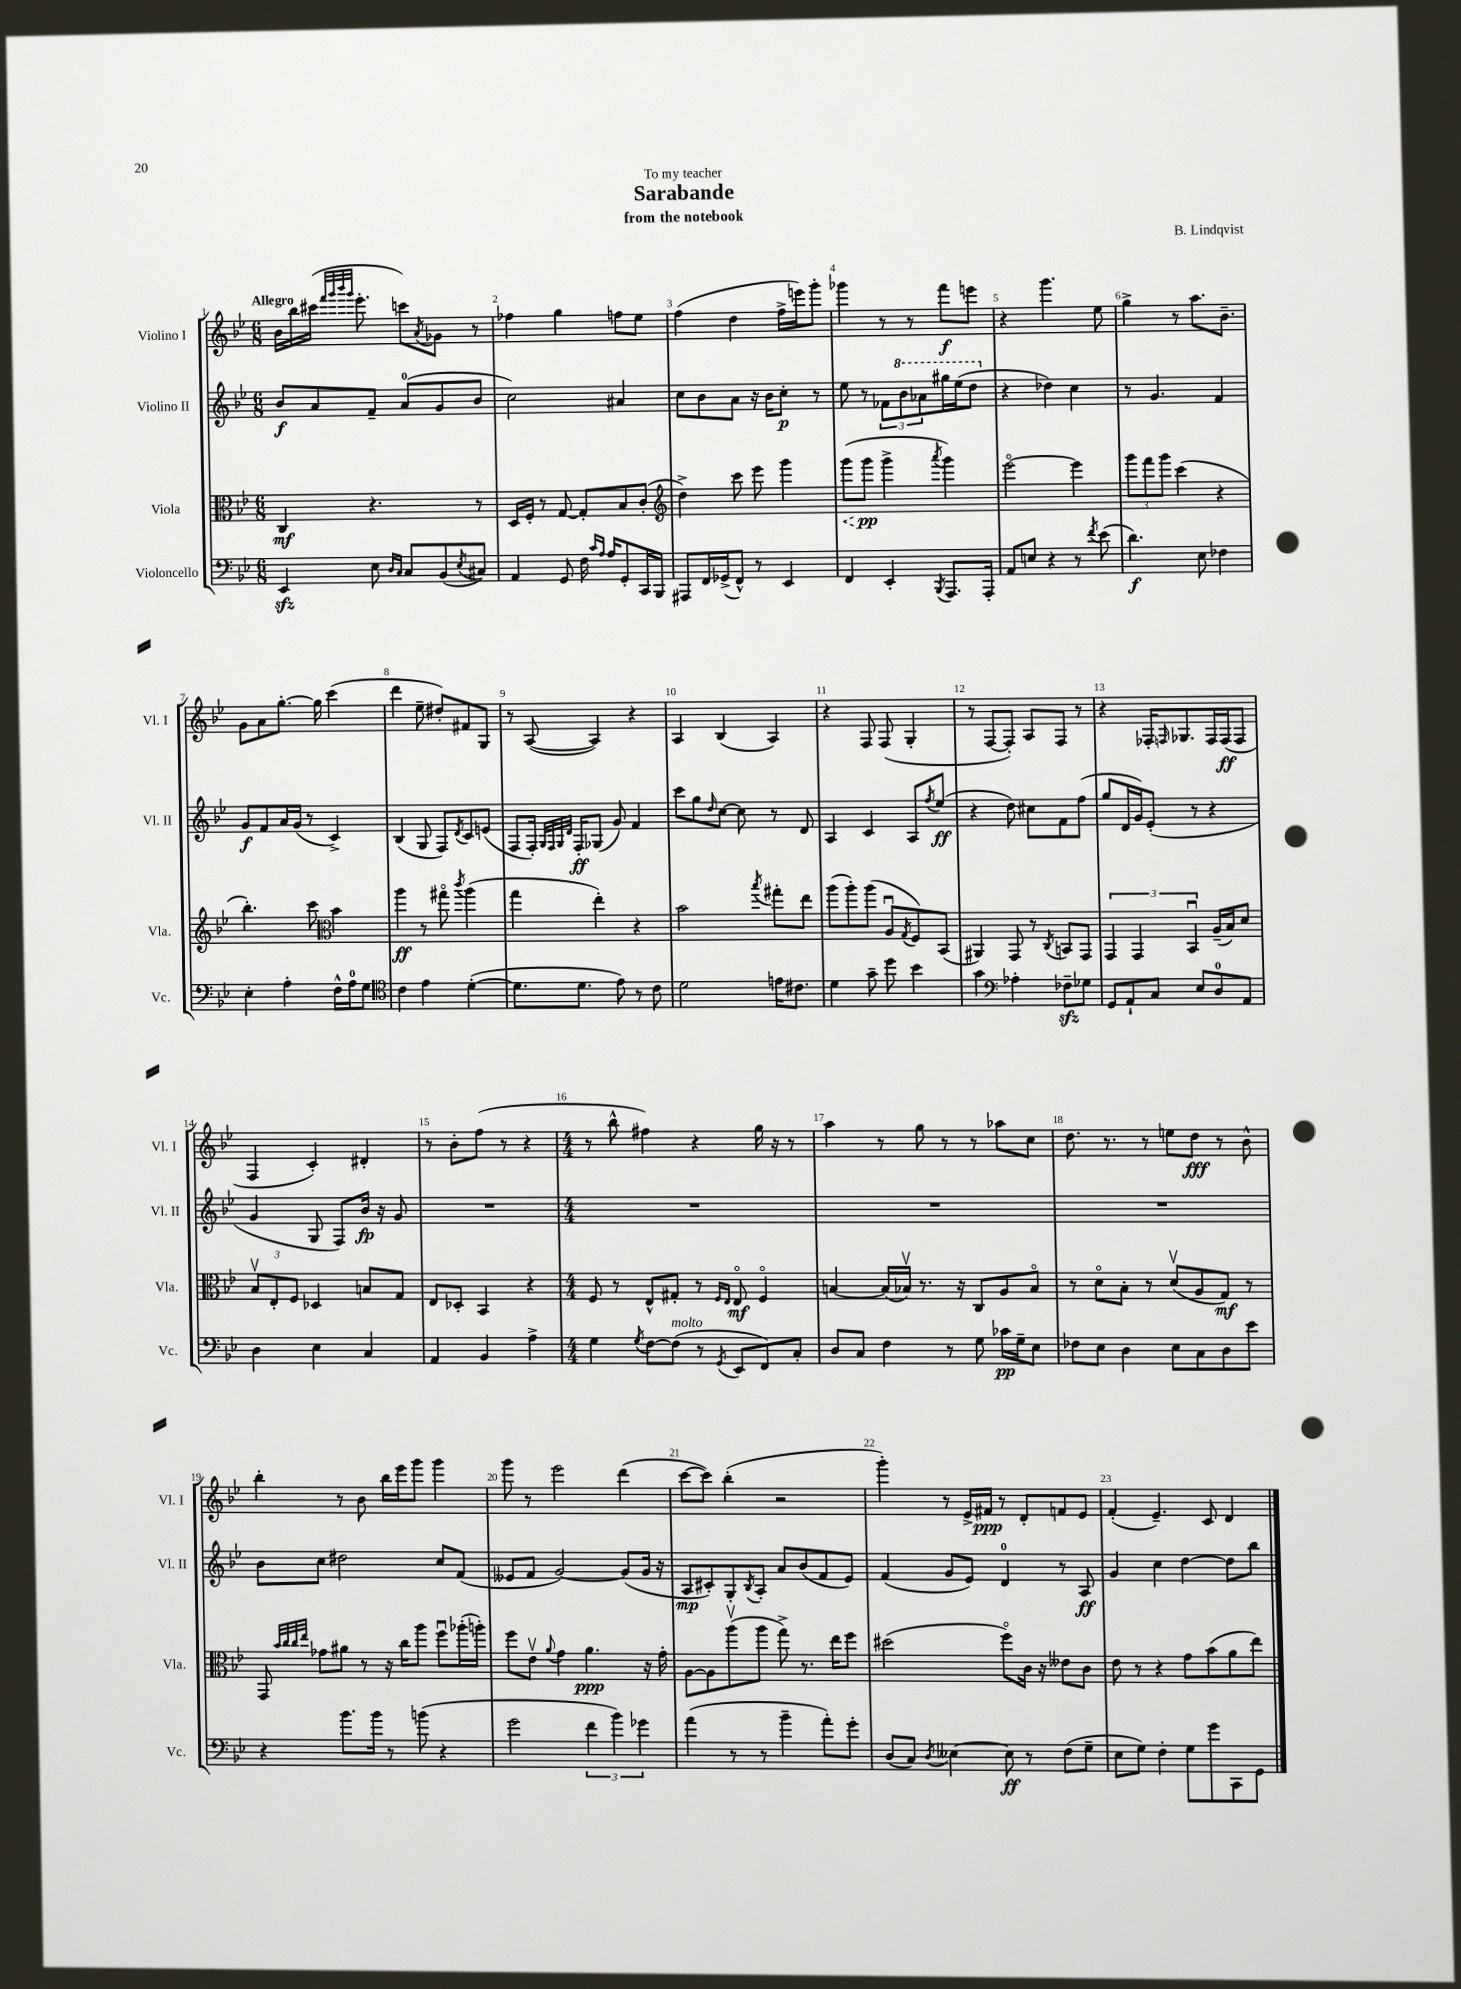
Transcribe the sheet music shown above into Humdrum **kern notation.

**kern	**dynam	**kern	**dynam	**kern	**dynam	**kern	**dynam
*part4	*part4	*part3	*part3	*part2	*part2	*part1	*part1
*staff4	*staff4	*staff3	*staff3	*staff2	*staff2	*staff1	*staff1
*I"Violoncello	*	*I"Viola	*	*I"Violino II	*	*I"Violino I	*
*I'Vc.	*	*I'Vla.	*	*I'Vl. II	*	*I'Vl. I	*
*clefF4	*	*clefC3	*	*clefG2	*	*clefG2	*
*k[b-e-]	*	*k[b-e-]	*	*k[b-e-]	*	*k[b-e-]	*
*M6/8	*	*M6/8	*	*M6/8	*	*M6/8	*
=1	=1	=1	=1	=1	=1	=1	=1
!	!	!	!	!	!	!LO:TX:a:B:t=Allegro	!
4EE-zz/	.	4C/	mf	8b-/L	f	16b-\LL	.
.	.	.	.	.	.	16bb-\	.
.	.	.	.	8a/	.	(16ccc#X\JJ	.
.	.	.	.	.	.	32qqfff/LLL	.
.	.	.	.	.	.	32qqggg/	.
.	.	.	.	.	.	32qqbbb-/	.
.	.	.	.	.	.	32qqggg/JJJ	.
.	.	.	.	.	.	8.eee-'\	.
8E-\	.	4.r	.	8f~/J	.	.	.
16qqD/LL	.	.	.	.	.	.	.
16qqC/JJ	.	.	.	.	.	.	.
8C/L	.	.	.	(8a/L	.	8cccn\L)	.
.	.	.	.	.	.	8qa/	.
(8BB-/	.	.	.	8g/	.	8g-X\J	.
8qE-/	.	.	.	.	.	.	.
8C#X/J)	.	8r	.	8b-/J	.	8r	.
=2	=2	=2	=2	=2	=2	=2	=2
4AA/	.	16D/LL	.	2cc\)	.	4ff-X\	.
.	.	16F'/JJ	.	.	.	.	.
.	.	8r	.	.	.	.	.
8GG/	.	[8G/	.	.	.	4gg\	.
16F\	.	8G'/L]	.	.	.	.	.
16qqc/LL	.	.	.	.	.	.	.
16qqA/JJ	.	.	.	.	.	.	.
16A/KL	.	.	.	.	.	.	.
8GG'/	.	8B-/	.	4a#X/	.	8ffn\L	.
16CC/L	.	(8c'/J	.	.	.	8ee-\J	.
16BBB-/JJ	.	.	.	.	.	.	.
=3	=3	=3	=3	=3	=3	=3	=3
*	*	*clefG2	*	*	*	*	*
8AAA#X/L	.	4dd^\)	.	8cc\L	.	(4ff\	.
16FF/L	.	.	.	8b-\	.	.	.
(16GG-X^/J	.	.	.	.	.	.	.
8FF^^/J)	.	8ccc\	.	8a\J	.	4dd\	.
8r	.	8eee-\	.	16r	.	.	.
.	.	.	.	16b-\KL	.	.	.
4EE-/	.	4ggg\	.	8cc'\J	p	16ff^\LL	.
.	.	.	.	.	.	16eeen\J)	.
.	.	.	.	8r	.	8ggg'\J	.
=4	=4	=4	=4	=4	=4	=4	=4
!	!	!	!LO:HP:b	!	!	!	!
4FF/	.	(8ggg\L	<	8ee-\	.	4ggg-X\	.
.	.	8ggg\J	pp	8r	.	.	.
4EE-'/	.	4ggg^\	[	12f-X\L	.	8r	.
*	*	*	*	*8va	*	*	*
.	.	.	.	12bb-\	.	.	.
.	.	.	.	.	.	8r	.
.	.	.	.	12aa-X\	.	.	.
8qBBB-/	.	8qaaa/	.	.	.	.	.
8.AAA/L	.	4ggg\)	.	16ggg#X\L	.	8fff\L	f
.	.	.	.	(16eee-\J	.	.	.
.	.	.	.	8ddd\J	.	8eeen\J	.
16AAA'/Jk	.	.	.	.	.	.	.
=5	=5	=5	=5	=5	=5	=5	=5
*	*	*	*	*X8va	*	*	*
8AA/L	.	[2eee-\	.	4r	.	4r	.
8En/J	.	.	.	.	.	.	.
4r	.	.	.	4dd-X\)	.	4.ggg\	.
8r	.	4eee-\]	.	4cc\	.	.	.
8qf/	.	.	.	.	.	.	.
(8e-\	.	.	.	.	.	8ee-\	.
=6	=6	=6	=6	=6	=6	=6	=6
4.d\)	f	12ggg\L	.	8r	.	4gg^\	.
.	.	12fff\	.	.	.	.	.
.	.	.	.	4.g/	.	.	.
.	.	12ggg\J	.	.	.	.	.
.	.	(4ccc\	.	.	.	8r	.
8E-\	.	.	.	.	.	8.aa\L	.
4F-X\	.	4r	.	4f/	.	.	.
.	.	.	.	.	.	8.b-~\J	.
!!LO:LB:g=z
=7	=7	=7	=7	=7	=7	=7	=7
4E-'\	.	4.bb-'\)	.	8g/L	f	8g\L	.
.	.	.	.	8f/	.	8a\	.
4A'\	.	.	.	16a/L	.	[8.gg'\J	.
.	.	.	.	(16g/JJ	.	.	.
.	.	8ccc\	.	8r	.	.	.
.	.	.	.	.	.	16gg\]	.
*	*	*clefC3	*	*	*	*	*
16F^^\LL	.	4b-\	.	4c^/)	.	(4ccc\	.
16A\J	.	.	.	.	.	.	.
8G\J	.	.	.	.	.	.	.
=8	=8	=8	=8	=8	=8	=8	=8
*clefC4	*	*	*	*	*	*	*
4c\	.	4aa\	ff	(4B-/	.	4ddd\	.
4e-\	.	8r	.	8G/	.	8ee-~\	.
.	.	8gg#X\	.	8F/L)	.	8dd#X'/L)	.
.	.	8qccc/	.	8qd/	.	.	.
([4d'\	.	(4aa\	.	8c/	.	8f#X/	.
.	.	.	.	(8en/J	.	8G/J	.
=9	=9	=9	=9	=9	=9	=9	=9
8.d\L]	.	4gg\	.	8F/L	.	8r	.
.	.	.	.	16F'/Jk)	.	([8A/	.
.	.	.	.	32qqG/LLL	.	.	.
.	.	.	.	32qqF/	.	.	.
.	.	.	.	32qqG/	.	.	.
.	.	.	.	32qqd/JJJ	.	.	.
8.d\J	.	.	.	16F'/KL	ff	.	.
.	.	4ee-'\)	.	(8G-X/J	.	4A/])	.
8e-\)	.	.	.	8g/)	.	.	.
8r	.	4r	.	4f/	.	4r	.
8c\	.	.	.	.	.	.	.
=10	=10	=10	=10	=10	=10	=10	=10
2d\	.	2b-\	.	8ccc\L	.	4A/	.
.	.	.	.	8gg\	.	.	.
.	.	.	.	16qqdd/	.	.	.
.	.	.	.	[8cc\J	.	(4B-/	.
.	.	.	.	8cc\]	.	.	.
.	.	8qbb-/	.	.	.	.	.
16en\KL	.	8gg#X'\L	.	8r	.	4A/)	.
8.c#X\J	.	.	.	.	.	.	.
.	.	8ee-\J	.	8d/	.	.	.
=11	=11	=11	=11	=11	=11	=11	=11
4d\	.	(8aa\L	.	4A/	.	4r	.
.	.	8aa'\)	.	.	.	.	.
8g~\	.	(8aa\J	.	4c/	.	8F/	.
8dd\	.	8Au/L	.	.	.	(8F/	.
.	.	8qG/	.	.	.	.	.
4b-\	.	8F/)	.	8A/L	.	4G'/	.
.	.	.	.	8qff/	.	.	.
.	.	(8BB-/J	.	(8ee-/J	ff	.	.
=12	=12	=12	=12	=12	=12	=12	=12
4g\	.	4AA#X/)	.	4r	.	8r	.
.	.	.	.	.	.	[8F/L	.
*clefF4	*	*	*	*	*	*	*
4A-X'\	.	8GG/	.	8dd\)	.	8F'/J])	.
.	.	8r	.	8cc#X\L	.	8A/L	.
.	.	8qC/	.	.	.	.	.
8F-Xzz~\L	.	8BBn/L	.	8f\	.	8F/J	.
8G-X\J	.	8GG/J	.	(8ff\J	.	8r	.
=13	=13	=13	=13	=13	=13	=13	=13
8GG/L	.	6GG/	.	8gg/L	.	4r	.
8AA`/	.	.	.	16d/L	.	.	.
.	.	6GG/	.	.	.	.	.
.	.	.	.	16g/J)	.	.	.
8C/J	.	.	.	(8e-'/J	.	16F-X'/KL	.
.	.	.	.	.	.	16qqFn/	.
.	.	.	.	.	.	8.G-X/	.
.	.	6BB-u/	.	.	.	.	.
8E-/L	.	.	.	8r	.	.	.
8D/	.	(16A~/LL	.	4r	.	16F/L	.
.	.	16B-/J)	.	.	.	(16F/J	ff
8AA/J	.	8d/J	.	.	.	8F/J	.
!!LO:LB:g=z
=14	=14	=14	=14	=14	=14	=14	=14
4D\	.	12B-v/L	.	4g/	.	4F/	.
.	.	12E-'/	.	.	.	.	.
.	.	12F/J	.	.	.	.	.
4E-\	.	4D-X/	.	8G/	.	4c'/)	.
.	.	.	.	8F/L)	.	.	.
4C/	.	8Bn/L	.	16b-/Jk	fp	4d#X'/	.
.	.	.	.	16r	.	.	.
.	.	8G/J	.	8g/	.	.	.
=15	=15	=15	=15	=15	=15	=15	=15
4AA/	.	8E-/L	.	2.r	.	8r	.
.	.	8D-X'/J	.	.	.	8b-'\L	.
4BB-/	.	4BB-/	.	.	.	(8ff\J	.
.	.	.	.	.	.	8r	.
4A^\	.	4r	.	.	.	4r	.
=16	=16	=16	=16	=16	=16	=16	=16
*M4/4	*	*M4/4	*	*M4/4	*	*M4/4	*
4G\	.	8F/	.	1r	.	8r	.
.	.	8r	.	.	.	8bb-^^\	.
8qG/	.	.	.	.	.	.	.
[8F\L	.	8E-^^/L	.	.	.	4ff#X\)	.
!LO:TX:a:i:t=molto	!	!	!	!	!	!	!
(8F\J]	.	8G#X'/J	.	.	.	.	.
8r	.	8r	.	.	.	4r	.
.	.	16qqF/LL	.	.	.	.	.
8qGG/	.	16qqE-/JJ	.	.	.	.	.
8EE-/L	.	8E-/	mf	.	.	.	.
8FF/)	.	4F/	.	.	.	16gg\	.
.	.	.	.	.	.	16r	.
8C'/J	.	.	.	.	.	8r	.
=17	=17	=17	=17	=17	=17	=17	=17
8D/L	.	[4Bn/	.	1r	.	4aa\	.
8C/J	.	.	.	.	.	.	.
4F\	.	(16B/LL]	.	.	.	8r	.
.	.	16B-Xv/JJ)	.	.	.	.	.
.	.	8.r	.	.	.	8gg\	.
8r	.	.	.	.	.	8r	.
.	.	16r	.	.	.	.	.
8G\	.	8C/L	.	.	.	8r	.
16c-X\LL	pp	8A/	.	.	.	8aa-X\L	.
16G~\J	.	.	.	.	.	.	.
8E-\J	.	8B-/J	.	.	.	8cc\J	.
=18	=18	=18	=18	=18	=18	=18	=18
8F-X\L	.	8r	.	1r	.	8.dd\	.
8E-\J	.	8d\L	.	.	.	.	.
.	.	.	.	.	.	8.r	.
4D\	.	8B-'\J	.	.	.	.	.
.	.	8r	.	.	.	8r	.
8E-\L	.	(8dv/L	.	.	.	8een\L	.
8C\	.	8A/	.	.	.	8dd\J	fff
8D\	.	8G/J)	mf	.	.	8r	.
8e-\J	.	8r	.	.	.	8b-^^\	.
!!LO:LB:g=z
=19	=19	=19	=19	=19	=19	=19	=19
4r	.	8GG/	.	8b-\L	.	4bb-'\	.
.	.	32qqb-/LLL	.	.	.	.	.
.	.	32qqcc/	.	.	.	.	.
.	.	32qqcc/	.	.	.	.	.
.	.	32qqee-/JJJ	.	.	.	.	.
.	.	8g-X\L	.	8cc\J	.	.	.
8.b-\L	.	8a#X\J	.	2dd#X\	.	8r	.
.	.	8r	.	.	.	8b-\	.
16b-\Jk	.	.	.	.	.	.	.
8r	.	16r	.	.	.	16bb-\LL	.
.	.	16cc\KL	.	.	.	16eee-\J	.
(8bn\	.	8aa\J	.	.	.	8ggg\J	.
4r	.	8ffu\L	.	8cc/L	.	4ggg\	.
.	.	(16aa-X'\L	.	(8f/J	.	.	.
.	.	16aan'\JJ)	.	.	.	.	.
=20	=20	=20	=20	=20	=20	=20	=20
2g\	.	8ff\L	.	8e--X/L	.	8ggg\	.
.	.	8e-v\J	.	8f/J	.	8r	.
.	.	8qqa/	.	.	.	.	.
.	.	4g\	.	[2g/)	.	2eee-\	.
6f\	.	4.a\	ppp	.	.	.	.
6b-\)	.	.	.	.	.	.	.
.	.	.	.	(8g/L]	.	(4ddd\	.
6g-X\	.	.	.	.	.	.	.
.	.	16r	.	16g/Jk	.	.	.
.	.	16g'\	.	16r	.	.	.
=21	=21	=21	=21	=21	=21	=21	=21
(4a\	.	[8A\L	.	8A/L	mp	[8ccc\L	.
.	.	8A\]	.	8c#X'/)	.	8ccc\J])	.
8r	.	(8aav\	.	8G'/	.	(4bb-'\	.
.	.	.	.	8qB-/	.	.	.
8r	.	8aa\J	.	8A'/J	.	.	.
4b-~\	.	8gg^\)	.	8a/L	.	2r	.
.	.	8.r	.	(8b-/	.	.	.
8a'\L)	.	.	.	8f/	.	.	.
.	.	16ee-\KL	.	.	.	.	.
8g'\J	.	8ff\J	.	8e-/J)	.	.	.
=22	=22	=22	=22	=22	=22	=22	=22
(8D/L	.	(2dd#X\	.	(4f/	.	4ggg'\)	.
8C/J)	.	.	.	.	.	.	.
8qD/	.	.	.	.	.	.	.
[4E--X\	.	.	.	8g/L	.	8r	.
.	.	.	.	8e-/J)	.	16e-^/LL	.
.	.	.	.	.	.	16f#X/JJ	ppp
8E--\]	ff	8ff\L)	.	4d/	.	8r	.
8r	.	16c\Jk	.	.	.	8d'/L	.
.	.	16r	.	.	.	.	.
(8F\L	.	8e--X\L	.	8r	.	8fn/	.
8G~\J	.	8c\J	.	8A/	ff	8e-/J	.
=23	=23	=23	=23	=23	=23	=23	=23
8E-\L	.	8e-\	.	4g/	.	(4f'/	.
8G\J)	.	8r	.	.	.	.	.
4F'\	.	4r	.	4cc\	.	4.e-~/)	.
8G\L	.	8g\L	.	[4dd\	.	.	.
8g\	.	(8b-\	.	.	.	8c/	.
8CC\	.	8a\	.	8dd\L]	.	4d/	.
8GG\J	.	8ee-\J)	.	8bb-\J	.	.	.
==	==	==	==	==	==	==	==
*-	*-	*-	*-	*-	*-	*-	*-
